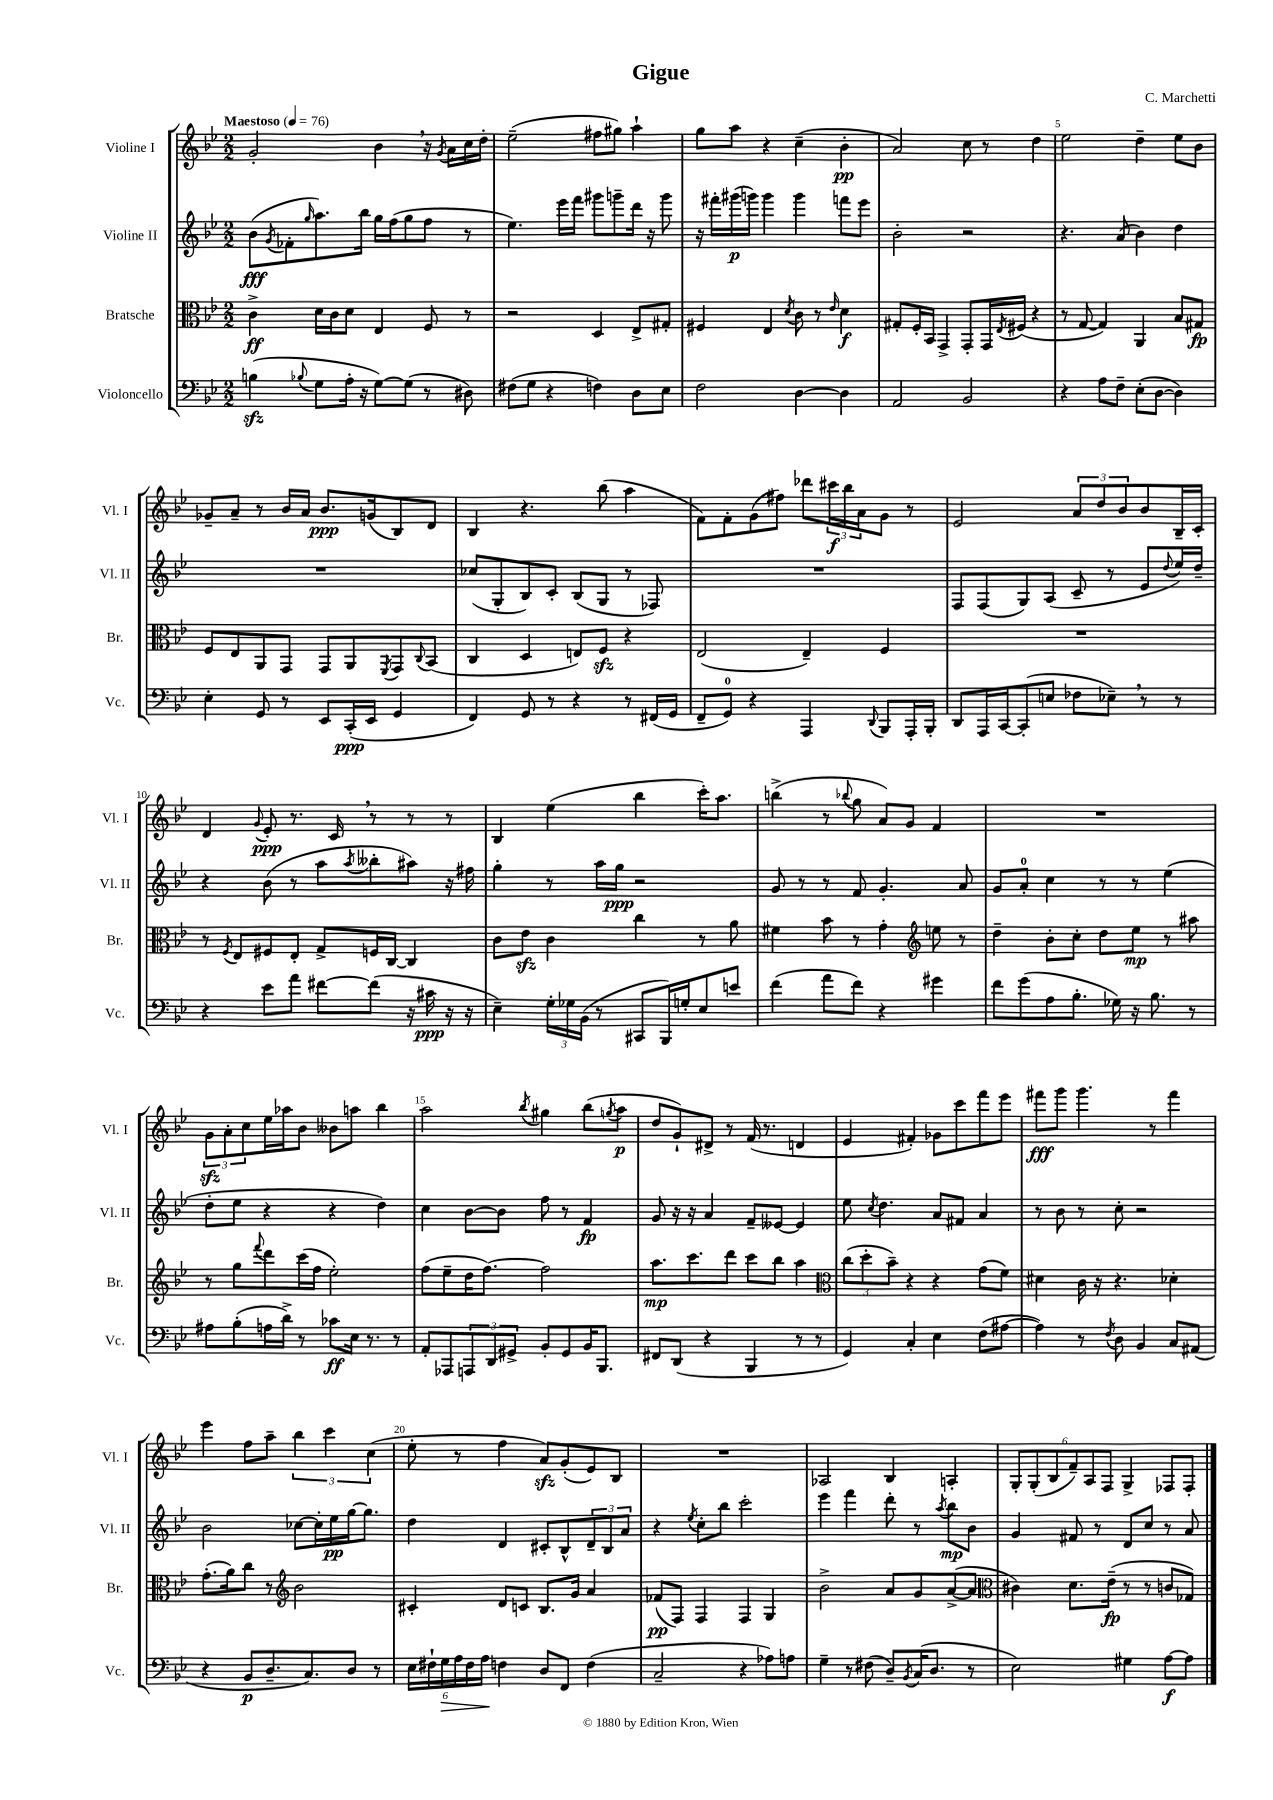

**kern	**kern	**kern	**kern
*staff4	*staff3	*staff2	*staff1
*clefF4	*clefC3	*clefG2	*clefG2
*k[b-e-]	*k[b-e-]	*k[b-e-]	*k[b-e-]
*M2/2	*M2/2	*M2/2	*M2/2
*MM76	*MM76	*MM76	*MM76
(4B	4c^	(8b-	2g'
.	.	8qg	.
.	.	8f-'	.
8qqB-	.	16qqgg	.
8G	16d	8.aa)	.
.	16c	.	.
16A'	8d	.	.
16r	.	16bb-	.
[8G)	4E-	16gg	4b-
.	.	(16ff	.
(8G]	.	8gg	.
8r	8F	8ff	16r
.	.	.	8qg
.	.	.	16a
8D#)	8r	8r	16cc
.	.	.	16dd'
=	=	=	=
(8F#	2r	4.ee-)	(2ee-~
8G	.	.	.
4r	.	.	.
.	.	16eee-	.
.	.	16fff	.
4F)	4D	8ggg#	8ff#
.	.	8ggg~	8gg#)
8D	8E-^	16ddd	4aa`
.	.	16r	.
8E-	8G#'	8ggg	.
=	=	=	=
2F	4F#	16r	8gg
.	.	16fff#'	.
.	.	(16ggg#	8aa
.	.	16ggg)	.
.	4E-	4ggg	4r
.	8qd	.	.
[4D	8c	4ggg	(4cc~
.	8r	.	.
.	16qqe-	.	.
4D]	4d	8fff	4b-'
.	.	8eee-	.
=	=	=	=
2AA	8G#'	2b-'	2a)
.	16F'	.	.
.	16BB-	.	.
.	4GG^	.	.
2BB-	8GG'	2r	8cc
.	16GG	.	8r
.	8qE-	.	.
.	(16F#	.	.
.	4r	.	4dd
=	=	=	=
4r	8r	4.r	2ee-
.	[8G	.	.
8A	4G])	.	.
8F~	.	(8a	.
(8E-'	4AA	4b-)	4dd~
[8D	.	.	.
4D])	8B-	4dd	8ee-
.	8G#	.	8b-
=	=	=	=
4E-'	8F	1r	8g-~
.	8E-	.	8a~
8GG	8AA	.	8r
8r	8GG	.	16b-
.	.	.	16a
8EE-	8GG	.	8.b-
(16CC'	8AA	.	.
16EE-	.	.	(16g
.	8qFF	.	.
4GG	8GG	.	8B-)
.	8qqC	.	.
.	(8BB-	.	8d
=	=	=	=
4FF)	4C	(8cc-	4B-
.	.	8G'	.
8GG	4D	8B-)	4.r
8r	.	8c'	.
4r	8E)	(8B-	.
.	8F	8G	(8bb-
8r	4r	8r	4aa
(16FF#	.	8F-)	.
16GG	.	.	.
=	=	=	=
8FF~	(2E-	1r	8f)
8GG)	.	.	8f'
4r	.	.	(8g
.	.	.	8ff#)
4AAA	4E-~)	.	8ddd-
.	.	.	24ccc#
.	.	.	24bb-
.	.	.	24a
8qqDD	.	.	.
8BBB-	4F	.	8g
16AAA'	.	.	8r
16BBB-'	.	.	.
=	=	=	=
8DD	1r	8F	2e-
16AAA	.	(8F	.
[16CC	.	.	.
(8CC']	.	8G)	.
8E	.	(8A	.
8F-	.	8c~	12a
.	.	.	12dd
8E-~)	.	8r	.
.	.	.	12b-
8r	.	8e-	8b-
.	.	8qqdd	.
8r	.	16ee-)	16B-~
.	.	16dd~	16c'
=	=	=	=
4r	8r	4r	4d
.	8qF	.	.
.	8E-	.	.
.	.	.	8qqg
8e-	8F#	(8b-	8e-'
8a	8E-'	8r	8.r
[8f#	8G^	8aa	.
.	.	.	16c
.	.	8qaa	.
(8f#]	16F	8bb--'	8r
.	[16C	.	.
16r	4C]	8aa#)	8r
16c#	.	.	.
16r	.	16r	8r
16r	.	16ff#	.
=	=	=	=
4E-~)	8c	4gg'	4B-
.	8e-	.	.
24G'	4c	8r	(4ee-
24G-	.	.	.
(24BB-	.	.	.
8r	.	16aa	.
.	.	16gg	.
8CC#	4cc	2r	4bb-
16BBB-)	.	.	.
16G'	.	.	.
8E-	8r	.	16ccc')
.	.	.	8.aa
8e	8a	.	.
=	=	=	=
(4f	4f#	8g	(4bb^
.	.	8r	.
8a	8b-	8r	8r
.	.	.	8qqbb-
8f)	8r	8f	8gg
4r	4g'	4.g'	8a)
.	.	.	8g
*	*clefG2	*	*
4g#	8ee	.	4f
.	8r	8a	.
=	=	=	=
8f	4dd~	8g	1r
(8g	.	8a'	.
8A	8b-'	4cc	.
8.B-'	8cc'	.	.
.	8dd	8r	.
16G-)	.	.	.
16r	8ee-	8r	.
8.B-	.	.	.
.	8r	(4ee-	.
8r	8aa#	.	.
=	=	=	=
8A#	8r	8dd'	12g
.	.	.	12a'
(8B-'	8gg	8ee-	.
.	.	.	12cc
.	8qqfff	.	.
16A	8ddd	4r	16ee-
16d^)	.	.	16aa-
8r	(16ccc	.	8b-
.	16ff	.	.
8c-	2ee-')	4r	8b--
16E-	.	.	8aa
8.r	.	.	.
.	.	4dd)	4bb-
8r	.	.	.
=	=	=	=
8AA'	(8ff	4cc	2aa
8AAA-	8ee-~	.	.
12AAA	16dd	[8b-	.
.	[8.ff)	.	.
12DD	.	.	.
.	.	8b-]	.
12GG#^	.	.	.
.	.	.	8qbb-
8BB-'	2ff]	8ff	4gg#
8GG#	.	8r	.
16BB-	.	4f	(8bb-
8.BBB-	.	.	.
.	.	.	8qgg
.	.	.	8aa
=	=	=	=
8FF#	8.aa	8g	8dd
(8DD	.	16r	8g`)
.	8.ccc	16r	.
4r	.	4a	8d#^
.	8ddd	.	8r
4BBB-	8ccc	8f~	(16f
.	.	.	8.r
.	8bb-	[8e--	.
8r	4aa	4e--]	4d
8r	.	.	.
=	=	=	=
*	*clefC3	*	*
4GG)	(12cc	8ee-	4e-
.	12dd'	.	.
.	.	8qcc	.
.	.	4.dd	.
.	12b-~)	.	.
4C'	4r	.	4f#')
4E-	4r	8a	8g-
.	.	8f#	8ccc
(8F	(8g	4a	8fff
[8A#	8f)	.	8eee-
=	=	=	=
4A#])	4d#	8r	8fff#
.	.	8b-	8ggg
8r	16c	8r	4.ggg
.	16r	.	.
8qF	.	.	.
8D	4.r	8cc'	.
4BB-	.	2r	.
.	.	.	8r
8C	4d-'	.	4fff#
(8AA#	.	.	.
=	=	=	=
4r	(8.g'	2b-	4eee-
.	16a)	.	.
8BB-	8cc	.	8ff
8.D~	8r	.	8aa~
*	*clefG2	*	*
.	2b-	[8cc-	6bb-
8.C)	.	.	.
.	.	16cc-']	.
.	.	.	6ccc
.	.	16ee-	.
8D	.	[16gg	.
.	.	8.gg]	.
.	.	.	(6cc
8r	.	.	.
=	=	=	=
24E-	4c#'	4dd	8ee-'
24F#`	.	.	.
24G	.	.	.
24A	.	.	8r
24F#	.	.	.
24A	.	.	.
4F	8d	4d	4ff
.	8c	.	.
8D	8.B-	8c#'	8a)
8FF	.	8B-^^	(8g'
.	16g	.	.
(4F	4a	12d~	8e-)
.	.	12B-	.
.	.	.	8B-
.	.	12a	.
=	=	=	=
2C~	(8f-	4r	1r
.	8F)	.	.
.	.	8qee-	.
.	4F	8cc'	.
.	.	8bb-	.
4r	4F	2ccc'	.
8A-)	4G	.	.
8A	.	.	.
=	=	=	=
4G~	2b-^	4eee-	2A-
8r	.	4fff	.
(8F#	.	.	.
8D~)	8a	8ddd'	4B-
8qBB-	.	.	.
(16C	8g	8r	.
8.D	.	.	.
.	.	8qaa	.
.	([8a^	8bb-	4A'
8r	8a]	8b-	.
=	=	=	=
*	*clefC3	*	*
2E-)	4c#)	4g	12G'
.	.	.	(12G'
.	.	.	12B-
.	8.d	8f#	12f~)
.	.	.	12A
.	.	8r	.
.	.	.	12F
.	(16e-~	.	.
4G#	8r	8d	4G^
.	8r	8cc	.
[8A	8c	8r	8F-
8A]	8G-)	8a	8F-'
==	==	==	==
*-	*-	*-	*-
